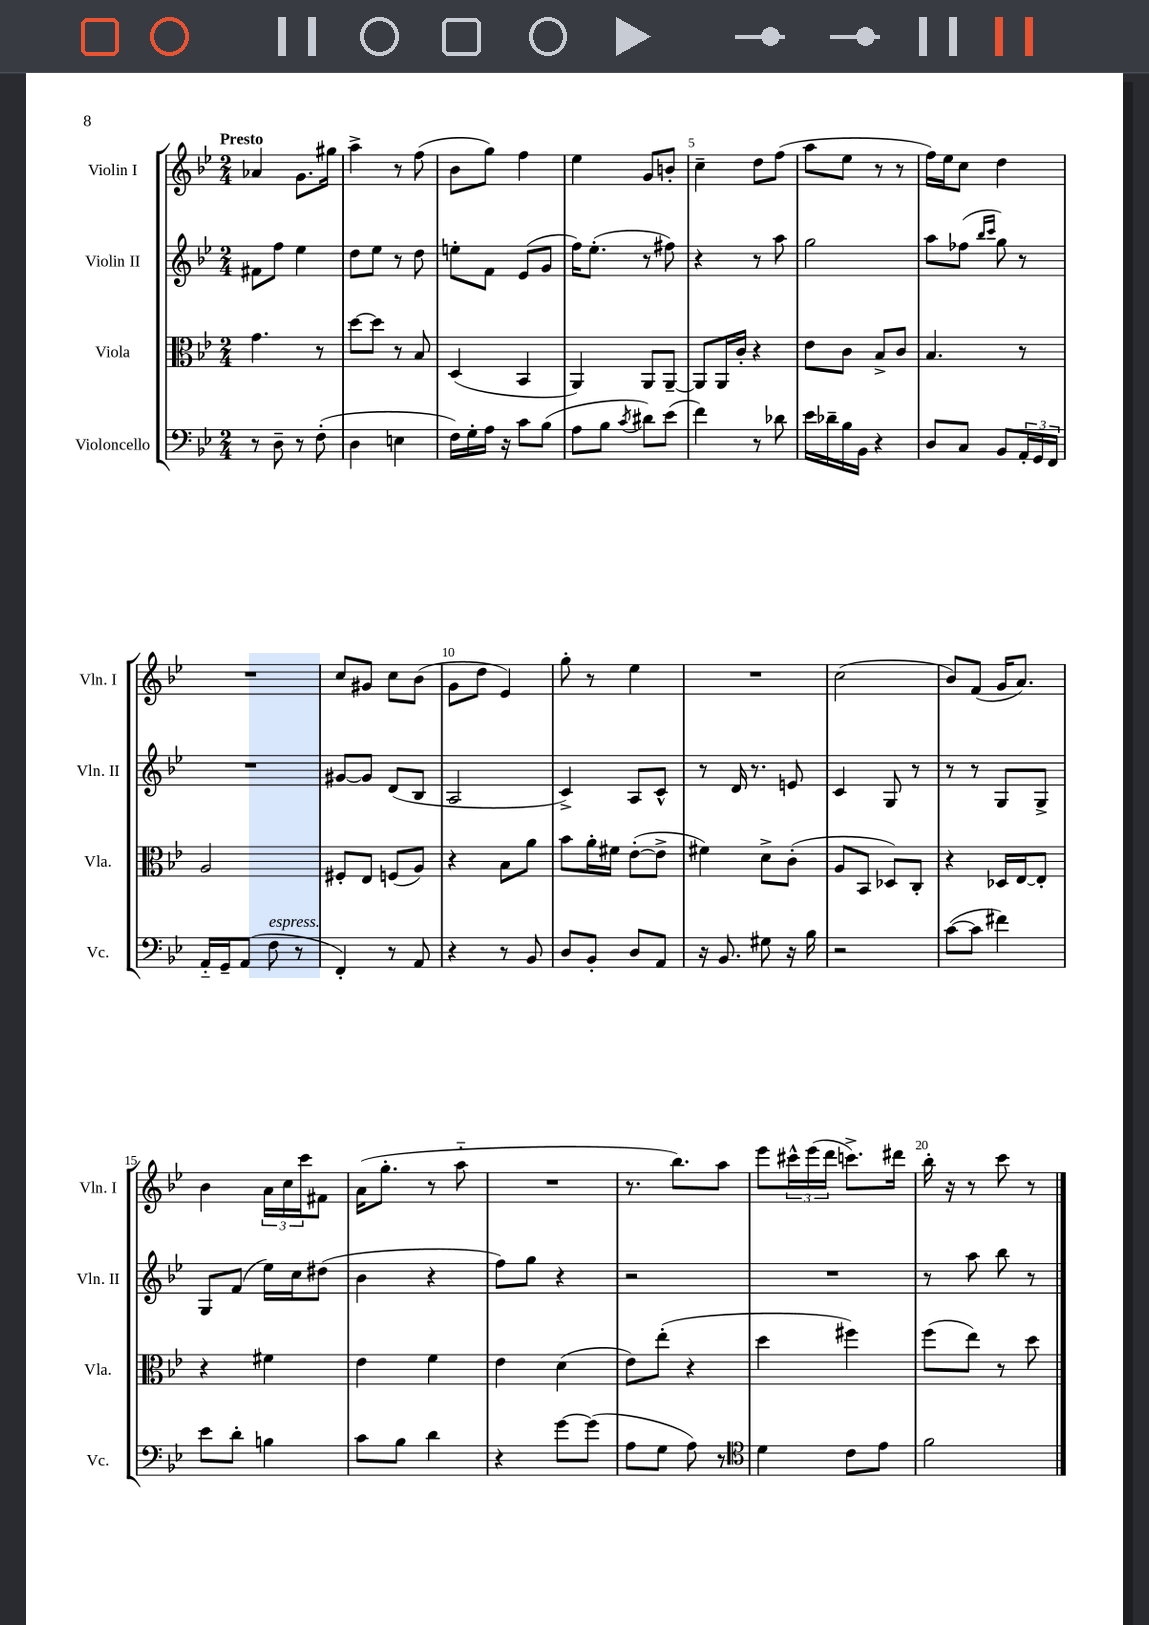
<<
\new StaffGroup <<
\new Staff = "s0" \with { instrumentName = "Violin I" shortInstrumentName = "Vln. I" } {
    \clef treble \key bes \major \numericTimeSignature \time 2/4 \tempo "Presto"
    aes'4 g'8. gis''16 |
    a''4-> r8 f''8( |
    bes'8 g''8) f''4 |
    ees''4 g'8 b'8-. |
    c''4-- d''8 f''8( |
    a''8 ees''8 r8 r8 |
    f''16) ees''16 c''8 d''4 |
    R2 |
    c''8 gis'8 c''8 bes'8( |
    g'8 d''8 ees'4) |
    g''8-. r8 ees''4 |
    R2 |
    c''2( |
    bes'8) f'8( g'16 a'8.) |
    bes'4 \tuplet 3/2 { a'16 c''16 c'''16 } fis'8 |
    a'16( g''8.-. r8 a''8-_ |
    R2 |
    r8. bes''8.) a''8 |
    ees'''8 \tuplet 3/2 { cis'''16-^ ees'''16( d'''16 } c'''8.->) dis'''16 |
    bes''16-. r16 r8 c'''8 r8 \bar "|." |
}
\new Staff = "s1" \with { instrumentName = "Violin II" shortInstrumentName = "Vln. II" } {
    \clef treble \key bes \major \numericTimeSignature \time 2/4
    fis'8 f''8 ees''4 |
    d''8 ees''8 r8 d''8 |
    e''8-. f'8 ees'8( g'8 |
    f''16) ees''8.-.( r8 fis''8) |
    r4 r8 a''8 |
    g''2 |
    a''8 fes''8( \grace { bes''16 c'''16 } g''8) r8 |
    R2 |
    gis'8~ gis'8 d'8( bes8 |
    a2 |
    c'4->) a8 c'8-^ |
    r8 d'16 r8. e'8 |
    c'4 g8 r8 |
    r8 r8 g8 g8-> |
    g8 f'8( ees''16) c''16 dis''8( |
    bes'4 r4 |
    f''8) g''8 r4 |
    r2 |
    R2 |
    r8 a''8 bes''8 r8 \bar "|." |
}
\new Staff = "s2" \with { instrumentName = "Viola" shortInstrumentName = "Vla." } {
    \clef alto \key bes \major \numericTimeSignature \time 2/4
    g'4. r8 |
    d''8~ d''8 r8 bes8 |
    d4( bes,4 |
    a,4) a,8 a,8~-- |
    a,8 a,16 c'16-. r4 |
    ees'8 c'8 bes8-> c'8 |
    bes4. r8 |
    a2 |
    fis8-. ees8 f8( a8) |
    r4 bes8 a'8 |
    bes'8 a'16-. fis'16 ees'8~-.( ees'8-> |
    fis'4) d'8-> c'8-.( |
    a8 bes,8 des8) c8-. |
    r4 des16 ees16~ ees8-. |
    r4 fis'4 |
    ees'4 f'4 |
    ees'4 d'4( |
    ees'8) ees''8-.( r4 |
    d''4 fis''4) |
    f''8( ees''8) r8 d''8 \bar "|." |
}
\new Staff = "s3" \with { instrumentName = "Violoncello" shortInstrumentName = "Vc." } {
    \clef bass \key bes \major \numericTimeSignature \time 2/4
    r8 d8-- r8 f8-.( |
    d4 e4 |
    f16) g16-. a16 r16 c'8 bes8( |
    a8 bes8 \acciaccatura { c'8 } dis'8) ees'8( |
    f'4) r8 des'8 |
    ees'16 des'16-- bes16 bes,16 r4 |
    d8 c8 bes,8 \tuplet 3/2 { a,16-. g,16 f,16 } |
    a,16-_ g,16-- a,8( f8^\markup { \italic "espress." } r8 |
    f,4-.) r8 a,8 |
    r4 r8 bes,8 |
    d8 bes,8-. d8 a,8 |
    r16 bes,8. gis8 r16 bes16 |
    r2 |
    c'8~( c'8 fis'4) |
    ees'8 d'8-. b4 |
    c'8 bes8 d'4 |
    r4 g'8~ g'8( |
    a8 g8 a8) r8 |
    \clef tenor d'4 c'8 ees'8 |
    f'2 \bar "|." |
}
>>
>>
\layout { \context { \Score \override BarNumber.break-visibility = ##(#f #t #t) barNumberVisibility = #(every-nth-bar-number-visible 5) } }
